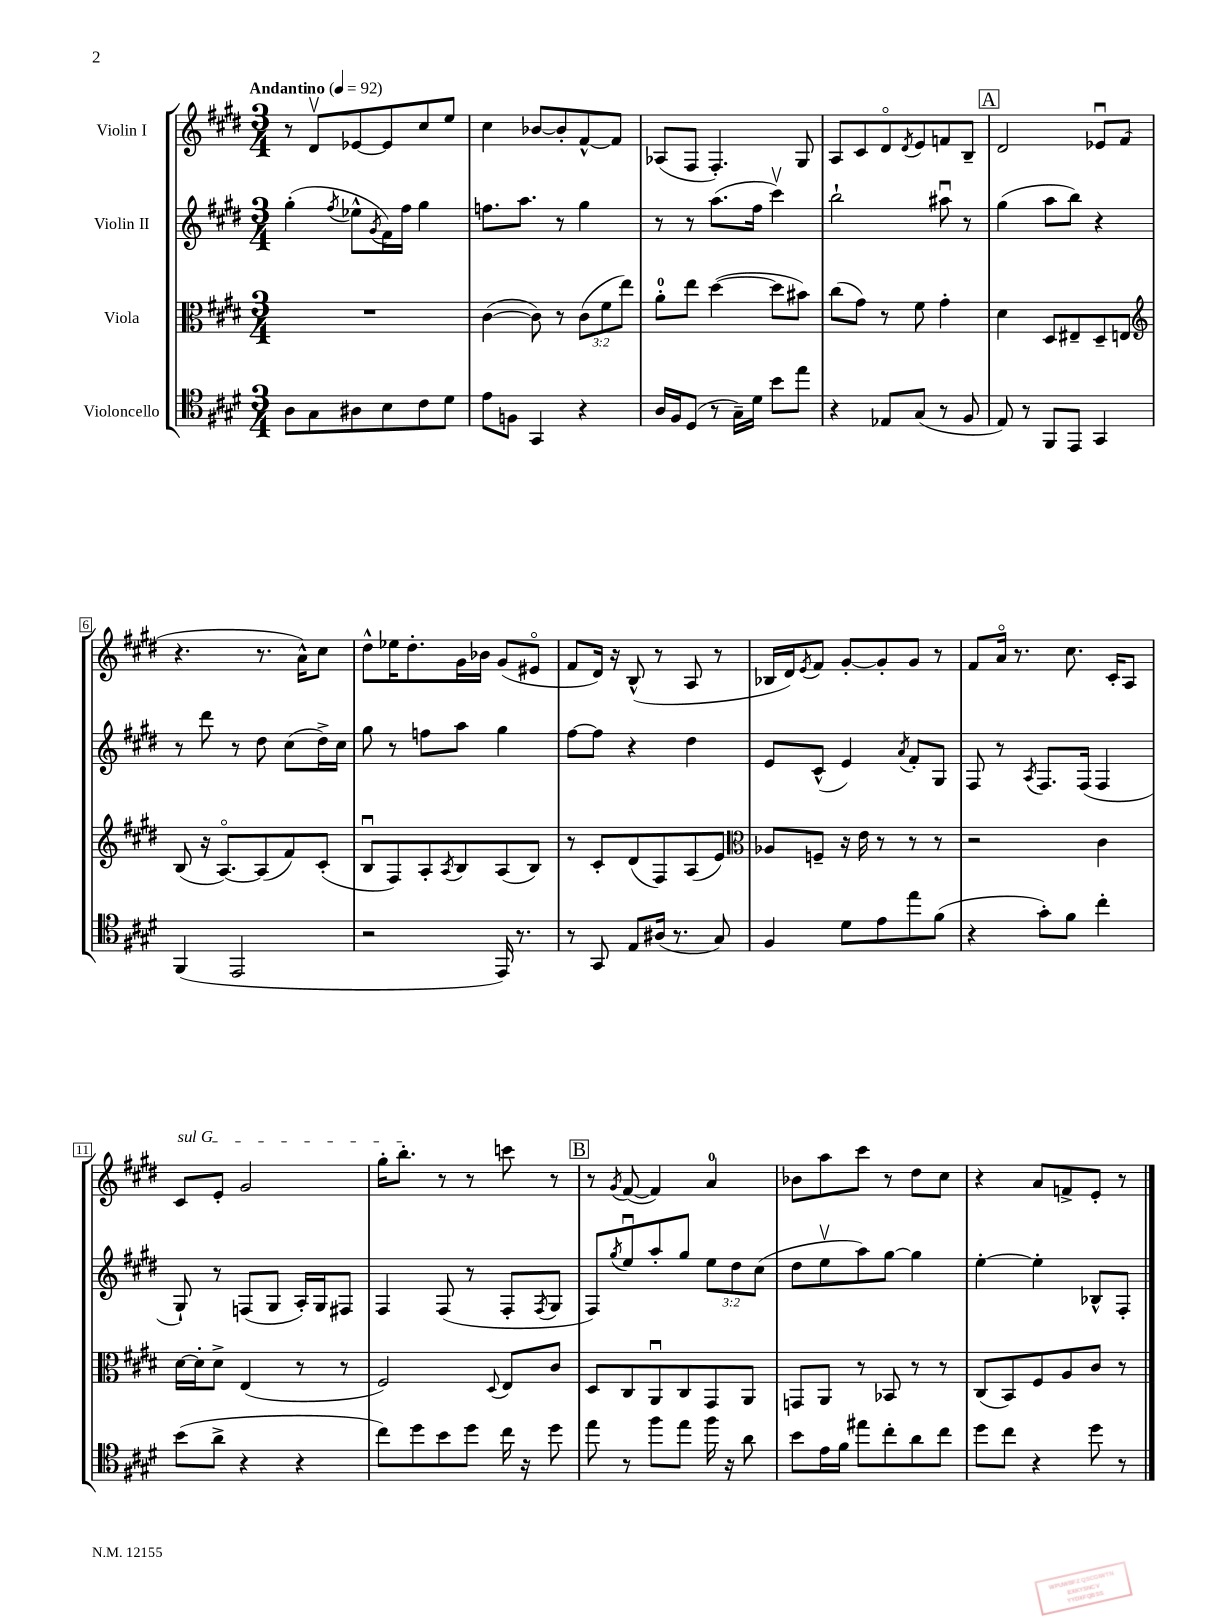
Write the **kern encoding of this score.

**kern	**kern	**kern	**kern
*staff4	*staff3	*staff2	*staff1
*clefC4	*clefC3	*clefG2	*clefG2
*k[f#c#g#d#]	*k[f#c#g#d#]	*k[f#c#g#d#]	*k[f#c#g#d#]
*M3/4	*M3/4	*M3/4	*M3/4
*MM92	*MM92	*MM92	*MM92
8A	2.r	(4gg#'	8r
8G#	.	.	8d#v
.	.	8qff#	.
8A#	.	8ee-^^	[8e-
.	.	8qg#	.
8B	.	16f#)	8e-]
.	.	16ff#	.
8c#	.	4gg#	8cc#
8d#	.	.	8ee
=	=	=	=
8e	([4c#	8.ff	4cc#
8F	.	.	.
.	.	8.aa	.
4GG#	8c#])	.	[8b-
.	8r	8r	8b-']
4r	(12c#	4gg#	[8f#^^
.	12f#	.	.
.	.	.	8f#]
.	12ee)	.	.
=	=	=	=
16A	8a'	8r	(8A-
16F#	.	.	.
(8D#	8ee	8r	8F#
8r	([4dd#	(8.aa	4.F#')
16G#~)	.	.	.
16d#	.	16ff#	.
8b	8dd#]	4ccc#v)	.
8ee	8b#)	.	8G#
=	=	=	=
4r	(8cc#	2bb`	8A
.	8g#)	.	8c#
8E-	8r	.	8d#o
.	.	.	8qd#
(8G#	8f#	.	8e
8r	4g#'	8aa#u	8f
8F#	.	8r	8B~
=	=	=	=
8E)	4d#	(4gg#	2d#
8r	.	.	.
8FF#	8D#	8aa	.
8EE	8E#~	8bb)	.
4GG#	8D#~	4r	8e-u
.	8E	.	(8f#
=	=	=	=
*	*clefG2	*	*
(4FF#	(8B	8r	4.r
.	16r	8ddd#	.
.	[8.Ao)	.	.
2EE	.	8r	.
.	(8A]	8dd#	8.r
.	8f#)	(8cc#	.
.	.	.	16a^^)
.	(8c#'	16dd#^)	8cc#
.	.	16cc#	.
=	=	=	=
2r	8Bu	8gg#	8dd#^^
.	8F#)	8r	16ee-
.	.	.	8.dd#'
.	8A'	8ff	.
.	8qA	.	.
.	8B	8aa	16g#
.	.	.	16b-
16EE)	(8A	4gg#	(8g#
8.r	.	.	.
.	8B)	.	8e#o
=	=	=	=
8r	8r	[8ff#	8f#
8GG#	8c#'	8ff#]	16d#)
.	.	.	16r
8E	(8d#	4r	(8B^^
(16A#	8F#)	.	8r
8.r	.	.	.
.	(8A	4dd#	8A
8G#)	8e)	.	8r
=	=	=	=
*	*clefC3	*	*
4F#	8A-	8e	16B-
.	.	.	16d#)
.	.	.	8qe
.	8F~	(8c#^^	8f#
8d#	16r	4e)	[8g#'
.	16e	.	.
8e	8r	.	8g#']
.	.	8qa	.
8ee	8r	8f#'	8g#
(8f#	8r	8G#	8r
=	=	=	=
4r	2r	8F#	8f#
.	.	8r	16ao
.	.	.	8.r
.	.	8qA	.
8g#')	.	8.F#	.
8f#	.	.	8.cc#
.	.	(16F#	.
4cc#'	4c#	4F#	.
.	.	.	16c#'
.	.	.	8A
=	=	=	=
(8b	[16d#	8G#`)	8c#
.	16d#']	.	.
8a^	8d#^	8r	8e'
4r	(4E	(8F	2g#
.	.	8G#	.
4r	8r	16A')	.
.	.	16G#	.
.	8r	8F#	.
=	=	=	=
8cc#)	2F#)	4F#	16gg#'
.	.	.	8.bb'
8dd#	.	.	.
8b	.	(8F#	8r
8dd#	.	8r	8r
.	8qqD#	.	.
16cc#	8E	8F#'	8ccc
16r	.	.	.
.	.	8qF#	.
8dd#	8c#	8G#	8r
=	=	=	=
8ee	8D#	8F#)	8r
.	.	8qgg#	8qg#
8r	8C#	8eeu	([8f#
8ff#	8AAu	8aa'	4f#])
8ee	8C#	8gg#	.
16ff#	8GG#	12ee	4a
16r	.	.	.
.	.	12dd#	.
8a	8AA	.	.
.	.	(12cc#	.
=	=	=	=
8b	8GG	8dd#	8b-
16e	8AA	8eev	8aa
16f#	.	.	.
8ee#	8r	8aa)	8ccc#
8cc#'	8BB-	[8gg#	8r
8a	8r	4gg#]	8dd#
8cc#	8r	.	8cc#
=	=	=	=
8dd#	(8C#	[4ee'	4r
8cc#	8BB)	.	.
4r	8F#	4ee']	8a
.	8A	.	8f^
8dd#	8c#	8B-^^	8e'
8r	8r	8F#'	8r
==	==	==	==
*-	*-	*-	*-
